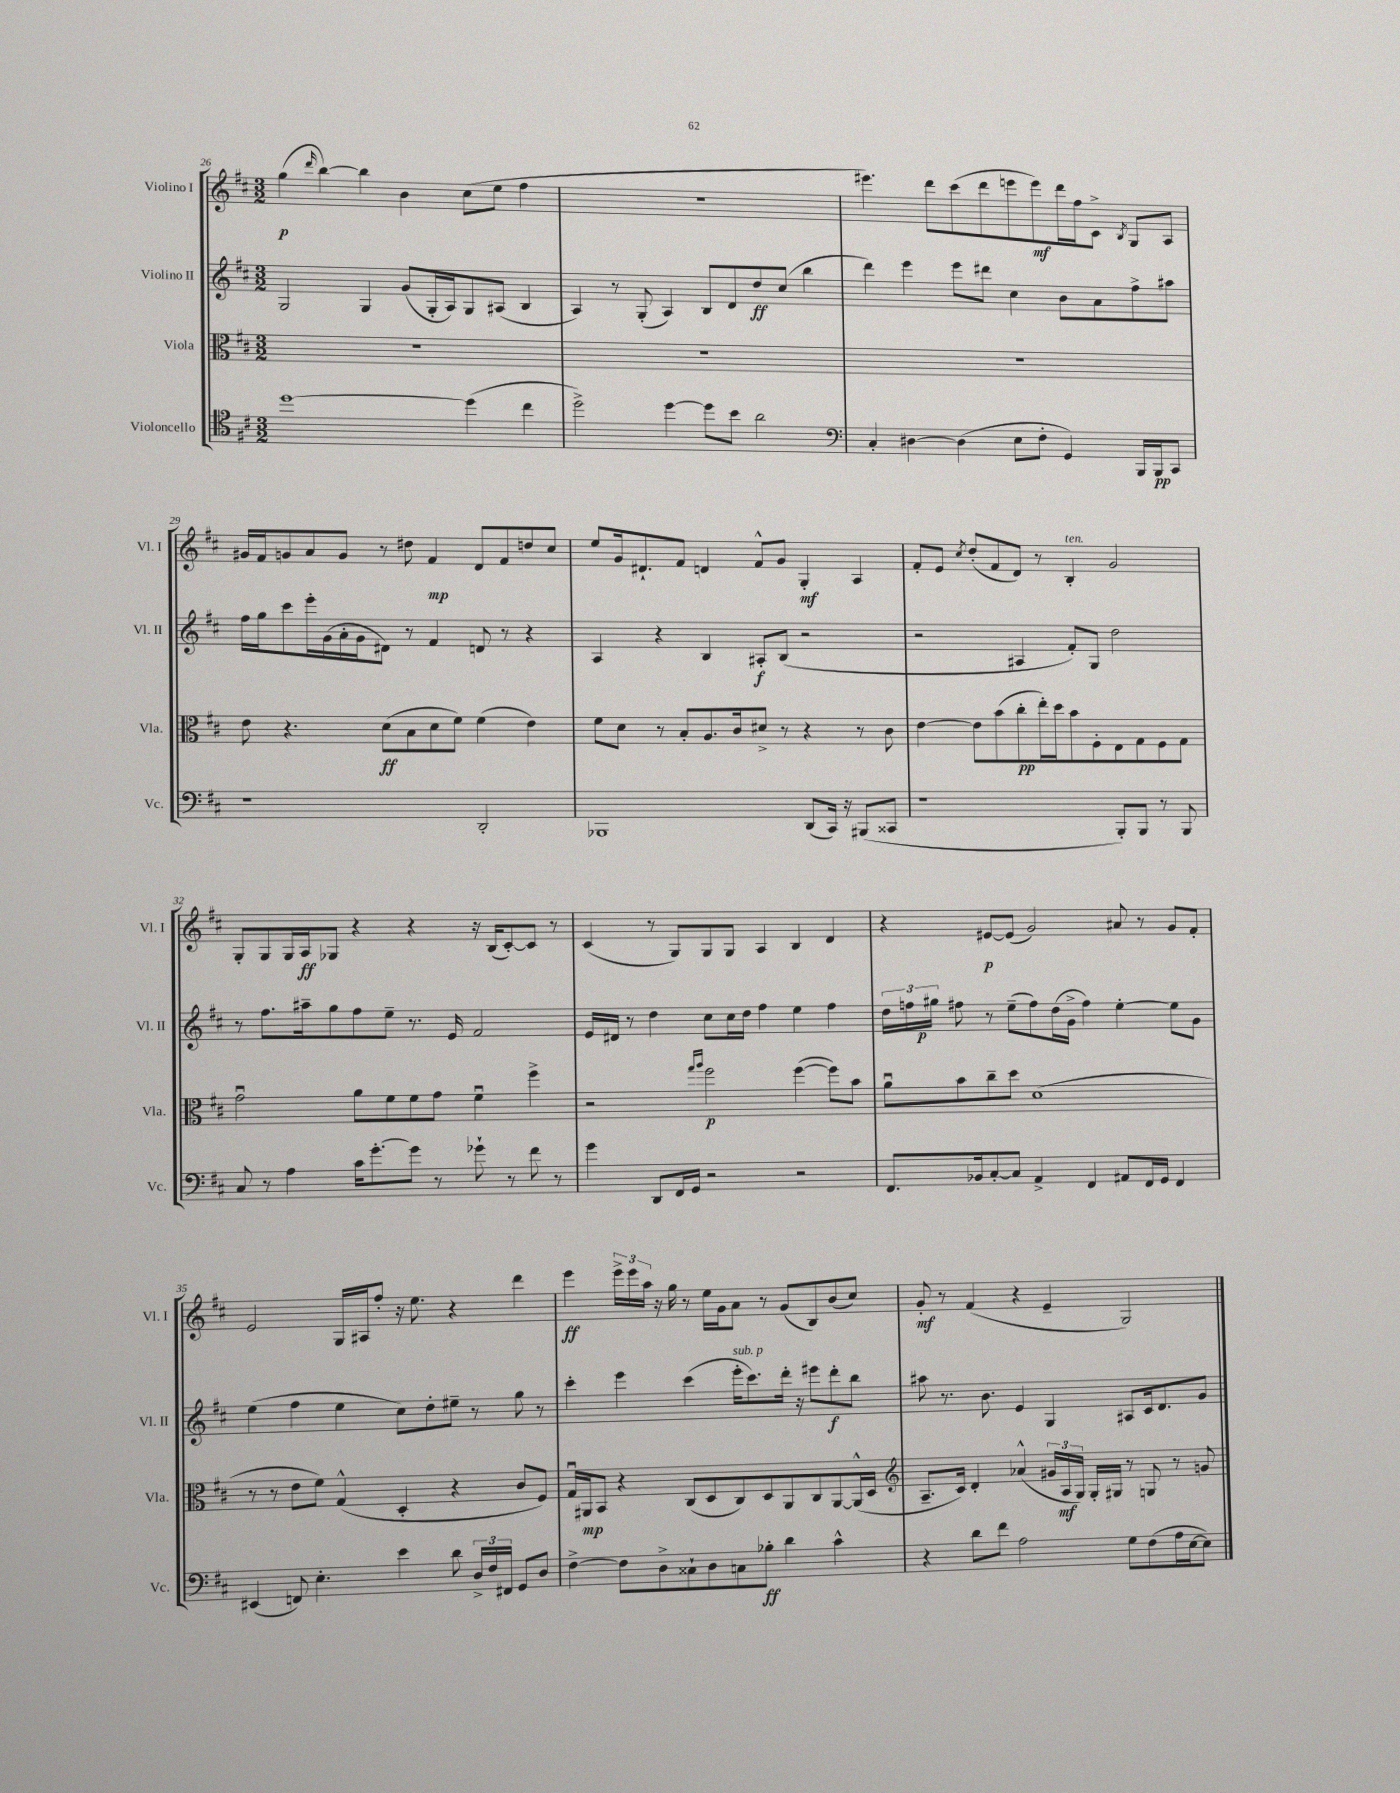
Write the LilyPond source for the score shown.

<<
\new StaffGroup <<
\new Staff = "s0" \with { instrumentName = "Violino I" shortInstrumentName = "Vl. I" } {
    \clef treble \key d \major \numericTimeSignature \time 3/2
    \autoBeamOff g''4\p( \grace { d'''16 } b''4~) b''4 b'4 cis''8[( e''8] fis''4 |
    R1. |
    eis'''4.) d'''8[ cis'''8( d'''8 e'''8 e'''8\mf) d'''16 fis''16 cis'8]-> \acciaccatura { b8 } g8[ a8] |
    gis'16[ fis'16 g'8 a'8 g'8] r8 dis''8 fis'4\mp d'8[ fis'8 d''8 cis''8] |
    e''8[ g'16 dis'8.-! fis'8] d'4 fis'8[-^ g'8] g4-.\mf a4 |
    fis'8[-. e'8] \acciaccatura { cis''8 } d''8[-.( fis'8 d'8]) r8 b4-.^\markup { \italic "ten." } g'2 |
    g8[-. g8 g16 a16\ff ges8] r4 r4 r16 b16[( cis'8~-.) cis'8] r8 |
    cis'4( r8 g8[) g8 g8] a4 b4 d'4 |
    r4 eis'8[~\p eis'8]( g'2) ais'8 r8 g'8[ fis'8]-. |
    e'2 g16[ ais16 fis''8]-. r16 e''8. r4 d'''4 |
    e'''4\ff \tuplet 3/2 { e'''16[-> e'''16 a''16] } r16 g''16 r8 e''16[ g'16 a'8] r8 g'8[( b8) b'8( cis''8]) |
    g'8-.\mf r8 fis'4( r4 e'4-- g2) \bar "|." |
}
\new Staff = "s1" \with { instrumentName = "Violino II" shortInstrumentName = "Vl. II" } {
    \clef treble \key d \major \numericTimeSignature \time 3/2
    \autoBeamOff g2 g4 g'8[( g16-. a16) g8 ais8]( b4 |
    a4) r8 g8-.( a4) b8[ d'8 d''8\ff cis''8]( b''4 |
    d'''4) e'''4 e'''8[ dis'''8] cis''4 b'8[ a'8 fis''8-> ais''8] |
    fis''16[ g''16 cis'''8 e'''16-. g'16( a'16-. g'16 dis'8]) r8 fis'4 d'8 r8 r4 |
    a4 r4 b4 ais8[-.\f b8]( r2 |
    r2 ais4 fis'8[-.) g8] d''2 |
    r8 fis''8.[ ais''16-- g''8 fis''8 e''8]-- r8. e'16 fis'2 |
    e'16[ dis'16] r8 d''4 cis''8[ cis''16 d''16] fis''4 e''4 fis''4 |
    \tuplet 3/2 { d''16[ f''16 gis''16]\p } fis''8 r8 e''8[--( fis''8) d''16( g'16]-> fis''4) e''4~-. e''8[ g'8] |
    e''4( fis''4 e''4 cis''8[) d''8-. eis''8]-- r8 g''8 r8 |
    cis'''4-. e'''4 cis'''4( e'''16[-.^\markup { \italic "sub. p" } cis'''8.) d'''16]-. r16 eis'''8[ d'''8-.\f b''8] |
    ais''8 r8. b'8. e'4 g4 ais8[ cis'16 d'8. g'8] \bar "|." |
}
\new Staff = "s2" \with { instrumentName = "Viola" shortInstrumentName = "Vla." } {
    \clef alto \key d \major \numericTimeSignature \time 3/2
    \autoBeamOff R1. |
    R1. |
    R1. |
    e'8 r4. d'8[\ff( b8 d'8 fis'8]) fis'4( e'4) |
    fis'8[ d'8] r8 b8[-. a8. cis'16 dis'8]-> r8 r4 r8 cis'8 |
    e'4~ e'8[ b'8( cis''8-.\pp e''16-.) d''16 b'8 fis8-. e8 g8 fis8 g8] |
    g'2\downbow a'8[ fis'8 fis'8 g'8] fis'4\downbow fis''4-> |
    r2 \grace { g''16[ a''16] } fis''2\p fis''4~( fis''8[) b'8] |
    a'8[\downbow b'8 cis''8-- d''8] d'1( |
    r8 r8 e'8[ fis'8]) g4-^( d4-. r4 cis'8[ fis8]) |
    g16[\downbow ais,16\mp b,8] r4 cis8[( d8 cis8) d8 ais,8 cis8 ais,8~ ais,16-^( d16] |
    \clef treble a8.[-- cis'16]) d'4-. aes'4-^( \tuplet 3/2 { gis'16[ a16\mf g16]) } g16[-. gis16] r8 g8 r8 g'8 \bar "|." |
}
\new Staff = "s3" \with { instrumentName = "Violoncello" shortInstrumentName = "Vc." } {
    \clef tenor \key d \major \numericTimeSignature \time 3/2
    \autoBeamOff d''1~ d''4( cis''4 |
    d''2->) d''4~ d''8[ b'8] a'2 |
    \clef bass cis4-. dis4~ dis4( e8[ fis8]-. g,4) b,,16[ b,,16\pp cis,8] |
    r1 d,2-. |
    bes,,1 d,8[( cis,16]) r16 bis,,8[( cisis,8] |
    r1 b,,8[-.) b,,8] r8 b,,8 |
    cis8 r8 a4 cis'16[ g'8.~-. g'8] r8 ges'8-! r8 fis'8 r8 |
    g'4 d,8[ fis,16 g,16] r2 r2 |
    fis,8.[ bes,16 cis8~-. cis8] a,4-> fis,4 ais,8[ fis,16 g,16] fis,4 |
    eis,4( f,8) e4.-. e'4 d'8 \tuplet 3/2 { d16[-> fis16 fis,16] } g,8[ d8] |
    fis4~-> fis8[ d8-> cisis8-! d8 c8 bes8]-.\ff d'4 cis'4-^ |
    r4 d'8[ fis'8] a2 g8[ fis8( a16 e16~ e8]) \bar "|." |
}
>>
>>
\layout { \context { \Score currentBarNumber = #26 } }
